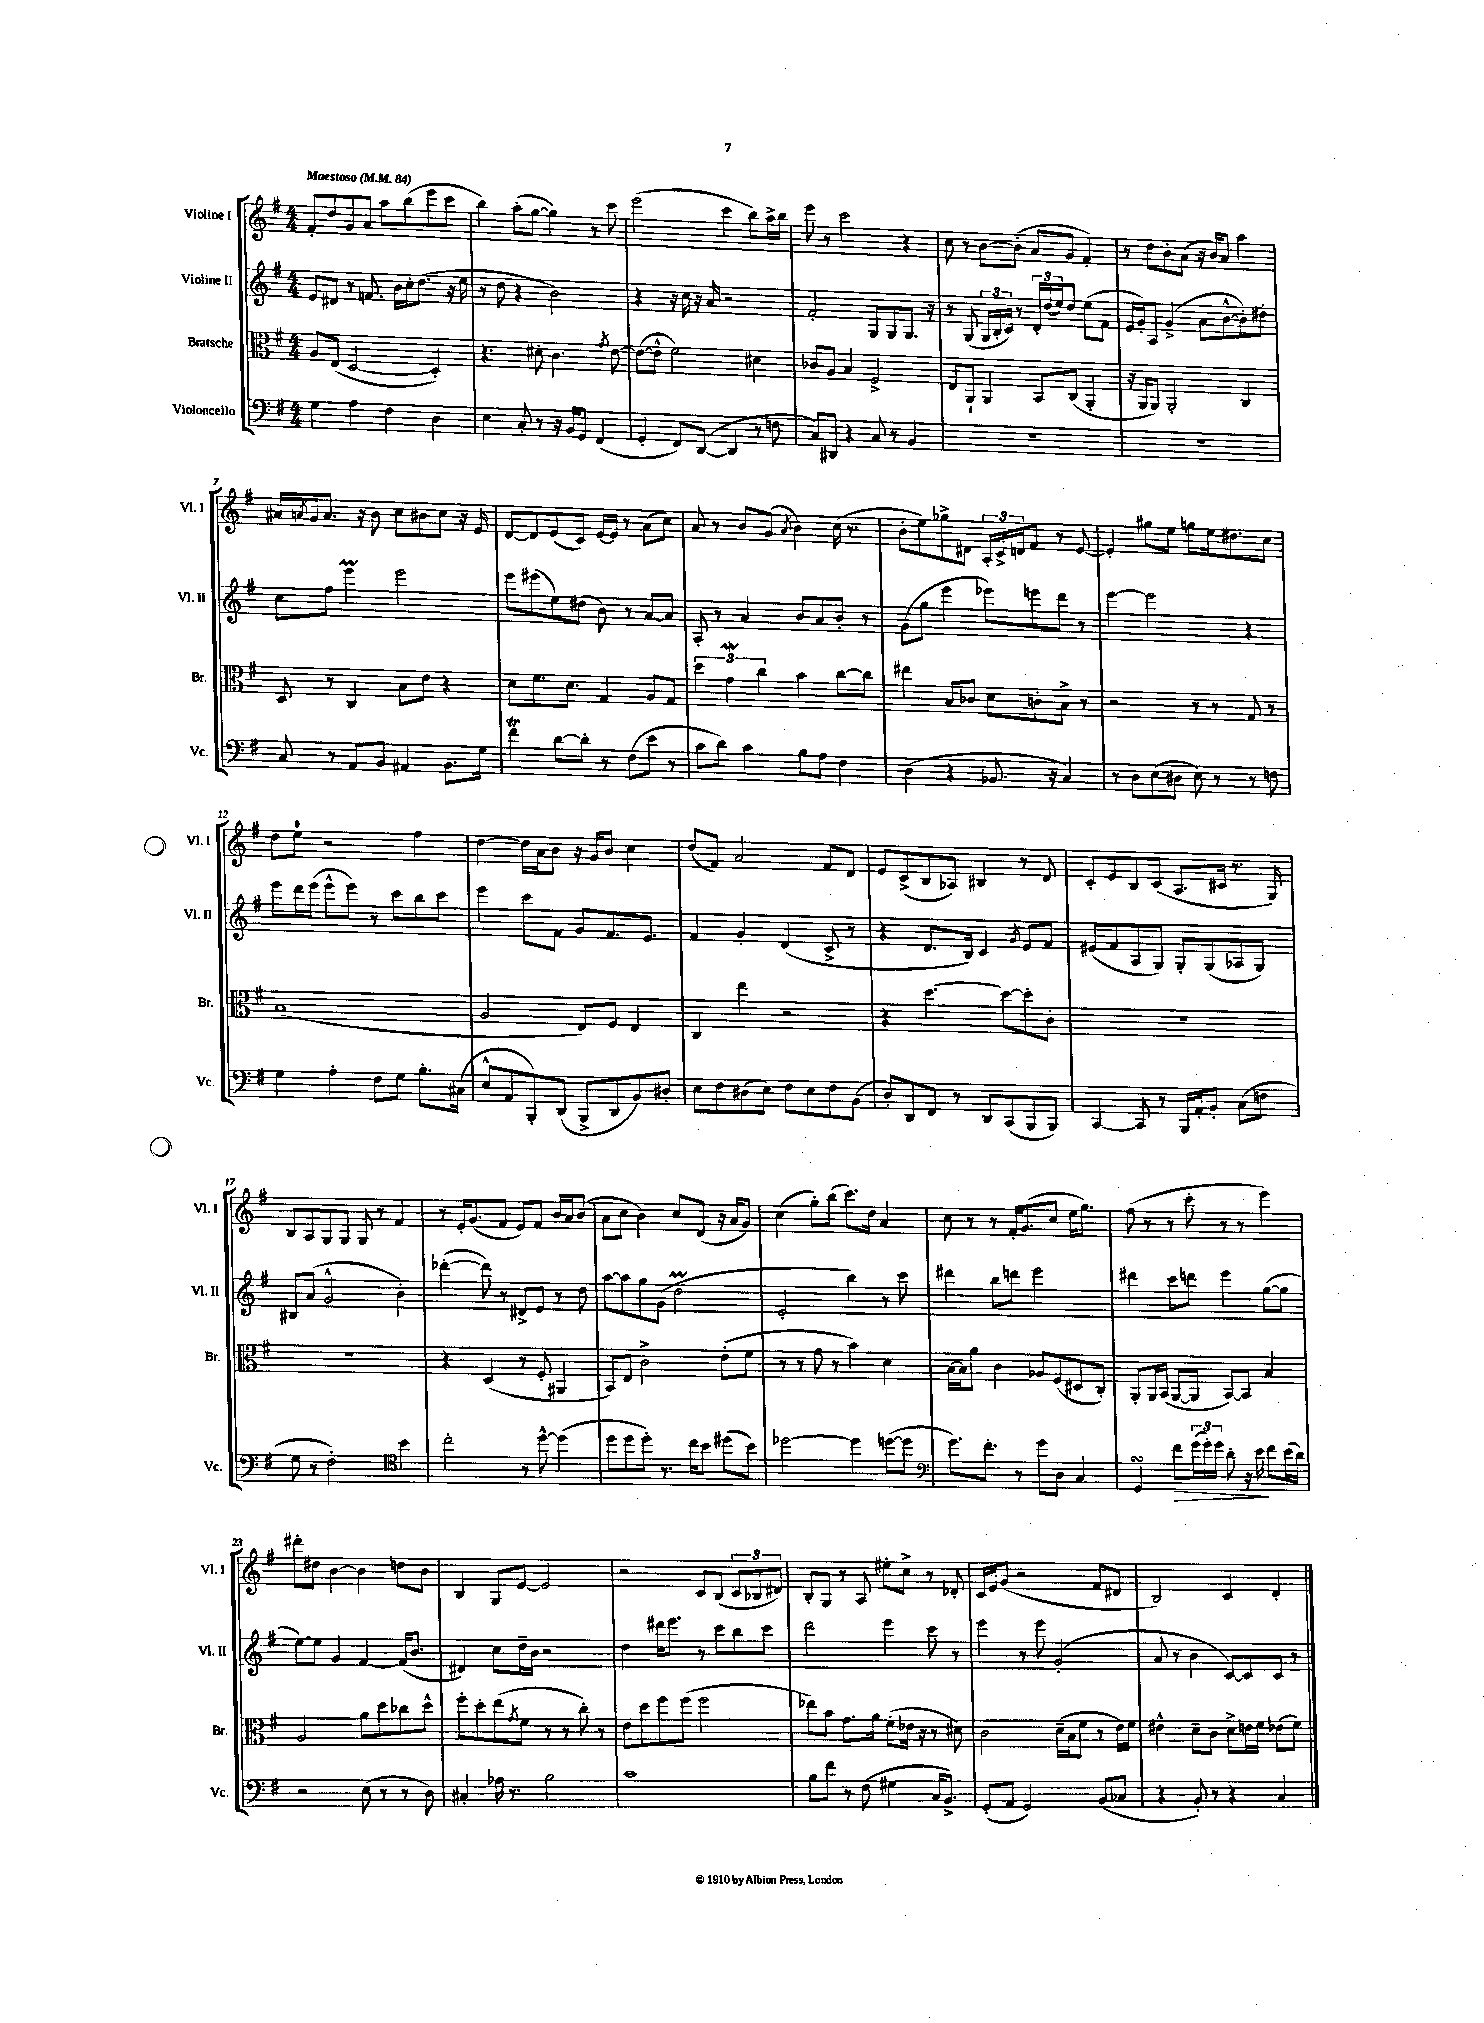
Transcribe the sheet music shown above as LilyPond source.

<<
\new StaffGroup <<
\new Staff = "s0" \with { instrumentName = "Violine I" shortInstrumentName = "Vl. I" } {
    \clef treble \key g \major \numericTimeSignature \time 4/4 \tempo "Maestoso" 4 = 84
    fis'8-. d''8 g'8 a'8 a''8 b''8( e'''8 c'''8 |
    b''4) a''8-.( g''8~ g''4) r8 c'''8 |
    e'''2( c'''4 b''8) a''16-> b''16 |
    e'''8 r8 c'''2 r4 |
    c''8 r8 b'8~ b'8-.( a'8 g'8 fis'4-.) |
    r8 d''8 b'8-. a'8( r16 b'16) a'8 a''4 |
    ais'16 \acciaccatura { a'8 } g'16 a'8. r16 b'8 c''8 bis'8 c''8 r16 e'16 |
    d'8~ d'8 e'8( c'8) e'16~ e'16 r8 a'8( c''8) |
    a'8 r8 b'8 g'8( \acciaccatura { a'8 } b'4) c''16( r8. |
    b'8-. e''8) ges''8-> dis'8 \tuplet 3/2 { a16-. c'16-> d'16 } fis'8 r8 e'8~ |
    e'4-. gis''8 e''8 g''8 e''16 dis''8. c''8 |
    d''8 e''8-0 r2 fis''4 |
    d''4~ d''16 a'16 b'8 r16 g'16 b'8 c''4 |
    d''8( fis'8) a'2 fis'8 d'8 |
    e'8 c'8->( b8 aes8) bis4 r8 d'8 |
    c'8-. e'8 b8 c'8( a8. cis'16 r8. g16) |
    b8 a8 g8 g8 g8 r8 fis'4 |
    r8 e'16-. g'8.( fis'8 e'8) fis'8 b'16 a'16 b'8( |
    a'8 c''8 b'4) c''8 d'8( r16 a'16 g'8) |
    c''4( g''8-.) b''8( c'''8.) d''16 a'4 |
    c''8 r8 r8 fis'16-. g'8.( c''8 e''16 g''8.) |
    fis''8( r8 r8 c'''8-. r8 r8 e'''4) |
    dis'''8-. dis''8 b'4~ b'4 d''8 b'8 |
    b4 g8 e'8~ e'2 |
    r2 c'8 b8( \tuplet 3/2 { c'8 bes8 dis'8) } |
    b8-. g8 r8 a8 eis''8-. c''8-> r8 des'8-. |
    c'16 e'16 g'8( r2 fis'8 dis'8 |
    b2) c'4 d'4-. \bar "|." |
}
\new Staff = "s1" \with { instrumentName = "Violine II" shortInstrumentName = "Vl. II" } {
    \clef treble \key g \major \numericTimeSignature \time 4/4
    e'8 dis'8 r8 f'8. b'16 c''16-. d''8.( r16 e''16 |
    r8 d''8 r4 b'2) |
    r4 r16 c''16 r16 a'16 r2 |
    fis'2-. g8 g8 g8. r16 |
    r8 g8( \tuplet 3/2 { g16 b16-. c'16) } r8 \tuplet 3/2 { d'16-. d''16( e''16) } d''8 e''8( fis'8 |
    e'16 g'16-.) a8 g'4->( a'8 b'8~-^ b'8-.) dis''8-. |
    c''8 fis''8 e'''4\prall e'''2 |
    e'''8 eis'''8( e''8) dis''8( b'8) r8 a'8~ a'8 |
    a8-. r8 a'4 b'8 a'8 b'8-. r8 |
    g'8( g''8 e'''4 ees'''8) e'''8 d'''8 r8 |
    e'''4~ e'''2 r4 |
    e'''8 d'''16 e'''16( e'''8-^ e'''8) r8 c'''8 b''8 c'''8 |
    e'''4 c'''8 fis'8 g'8 fis'8. e'8. |
    fis'4 g'4-. d'4( c'8-> r8 |
    r4 d'8. b16) c'4 \acciaccatura { g'8 } e'8 fis'8 |
    eis'8( fis'8 a8 g8) g8-. g8( aes8 g8) |
    bis8 a'8( g'2-^ b'4-.) |
    des'''4~-.( des'''8) r8 dis'8-> e'8 r8 d''8 |
    a''8~ a''8 g''8 g'8( d''2\prall |
    e'2-. b''4) r8 c'''8 |
    dis'''4 b''8 d'''8 e'''2 |
    dis'''4 c'''8 d'''8 e'''4 g''8~( g''8 |
    e''8~) e''8 g'4 fis'4~ fis'16( b'8. |
    dis'4) c''8 d''16-- b'16 r2 |
    d''4 dis'''16 e'''8. r8 c'''8 b''8 c'''8 |
    d'''2 e'''4 c'''8 r8 |
    e'''4 r8 e'''8 g'2-.( |
    a'8 r8 b'4 c'8~) c'8 c'8 r8 \bar "|." |
}
\new Staff = "s2" \with { instrumentName = "Bratsche" shortInstrumentName = "Br." } {
    \clef alto \key g \major \numericTimeSignature \time 4/4
    a8 e8( d2~ d4-.) |
    r4. dis'8-. c'4. \acciaccatura { g'8 } e'8~ |
    e'8~( e'8-^ fis'2) dis'4 |
    ces'8 a8 b4 fis2-> |
    e8 a,8-! a,4 b,8 c8( a,4-. |
    r16 a,16 a,8) a,2-. c4 |
    d8 r8 c4 b8 e'8 r4 |
    d'8 fis'8. d'8. g4 a8 g8 |
    \tuplet 3/2 { d''4 g'4\mordent c''4 } b'4 c''8~ c''8 |
    eis''4 b8 ces'8 d'8 c'8-. b8-> r8 |
    r2 r8 r8 g8 r8 |
    b1( |
    a2 e8) fis8 e4 |
    c4 e''4 r2 |
    r4 d''4.~ d''8~ d''8-. c'8-. |
    R1 |
    R1 |
    r4 d4( r8 fis8-. ais,4 |
    b,8) e8 c'2-> e'8-.( fis'8 |
    r8 r8 g'8 r8 b'4) d'4 |
    b16~ b16 a'8 c'4 aes8 fis8( dis8 c8-.) |
    a,8-. a,16 b,16( a,8~ a,8 b,8~) b,8 b4 |
    a2 a'8 d''8 ces''8 d''8-^ |
    fis''8-. d''8-. e''8( \acciaccatura { g'8 } fis'8 r8 r8 c''8-.) r8 |
    e'8 d''8 fis''8 fis''8( fis''2 |
    ees''8) b'8 g'8. a'16 fis'8-.( ees'16 r16 r8 dis'8) |
    c'2 d'16--( b16 fis'8 r8 e'16) fis'16 |
    eis'4-^ d'8-- c'8 d'8-> e'16 fis'16 ees'8( fis'8) \bar "|." |
}
\new Staff = "s3" \with { instrumentName = "Violoncello" shortInstrumentName = "Vc." } {
    \clef bass \key g \major \numericTimeSignature \time 4/4
    g4 a4 fis4 d4 |
    e4 c8-. r8 r16 b,16 g,8 fis,4( |
    g,4-. fis,8) d,8~( d,4 r8 f8 |
    c8) dis,8 r4 c8 r8 b,4 |
    R1 |
    R1 |
    c8 r8 a,8 b,8 ais,4 b,8. g16 |
    fis'4\trill d'8~ d'8-. r8 fis8( e'8 r8 |
    c'8 d'8) c'4 b8 a8 fis4 |
    d4( r4 bes,8. r16 c4) |
    r8 d8 e8( dis8 e8) r8 r8 f8 |
    g4 a4-. fis8 g8 b8.-. cis16( |
    e8-^ a,8 b,,8-.) d,8( b,,8-> d,8 b,8) dis8-. |
    e8 fis8 dis8( e8) fis8 e8 fis8 b,8( |
    d8-.) d,8 fis,8 r8 d,8 c,8( b,,8 b,,8) |
    c,4~ c,8 r8 b,,16 a,16-. b,8-. c8( f8 |
    g8 r8 fis2-.) \clef tenor b'4 |
    c''2-. r8 d''8~-^ d''4( |
    d''8 d''8 d''8-.) r8. c''16 b'8 dis''8( b'8) |
    des''2~ des''4 d''8~( d''8 |
    \clef bass g'8.) fis'8.-. r8 g'8 d8 c4 |
    g,4\turn fis'8\> \tuplet 3/2 { g'16( g'16-.) g'16 } d'8-. r16 e'16\! fis'8 e'16( d'16) |
    r2 e8( r8 r8 d8) |
    cis4-. aes16 r8. b2 |
    c'1 |
    b8 fis'8 r8 fis8( gis4 c16 b,8.->) |
    g,8-.( a,8 g,2) b,8( ces8 |
    r4 b,8-.) r8 r4 c4 \bar "|." |
}
>>
>>
